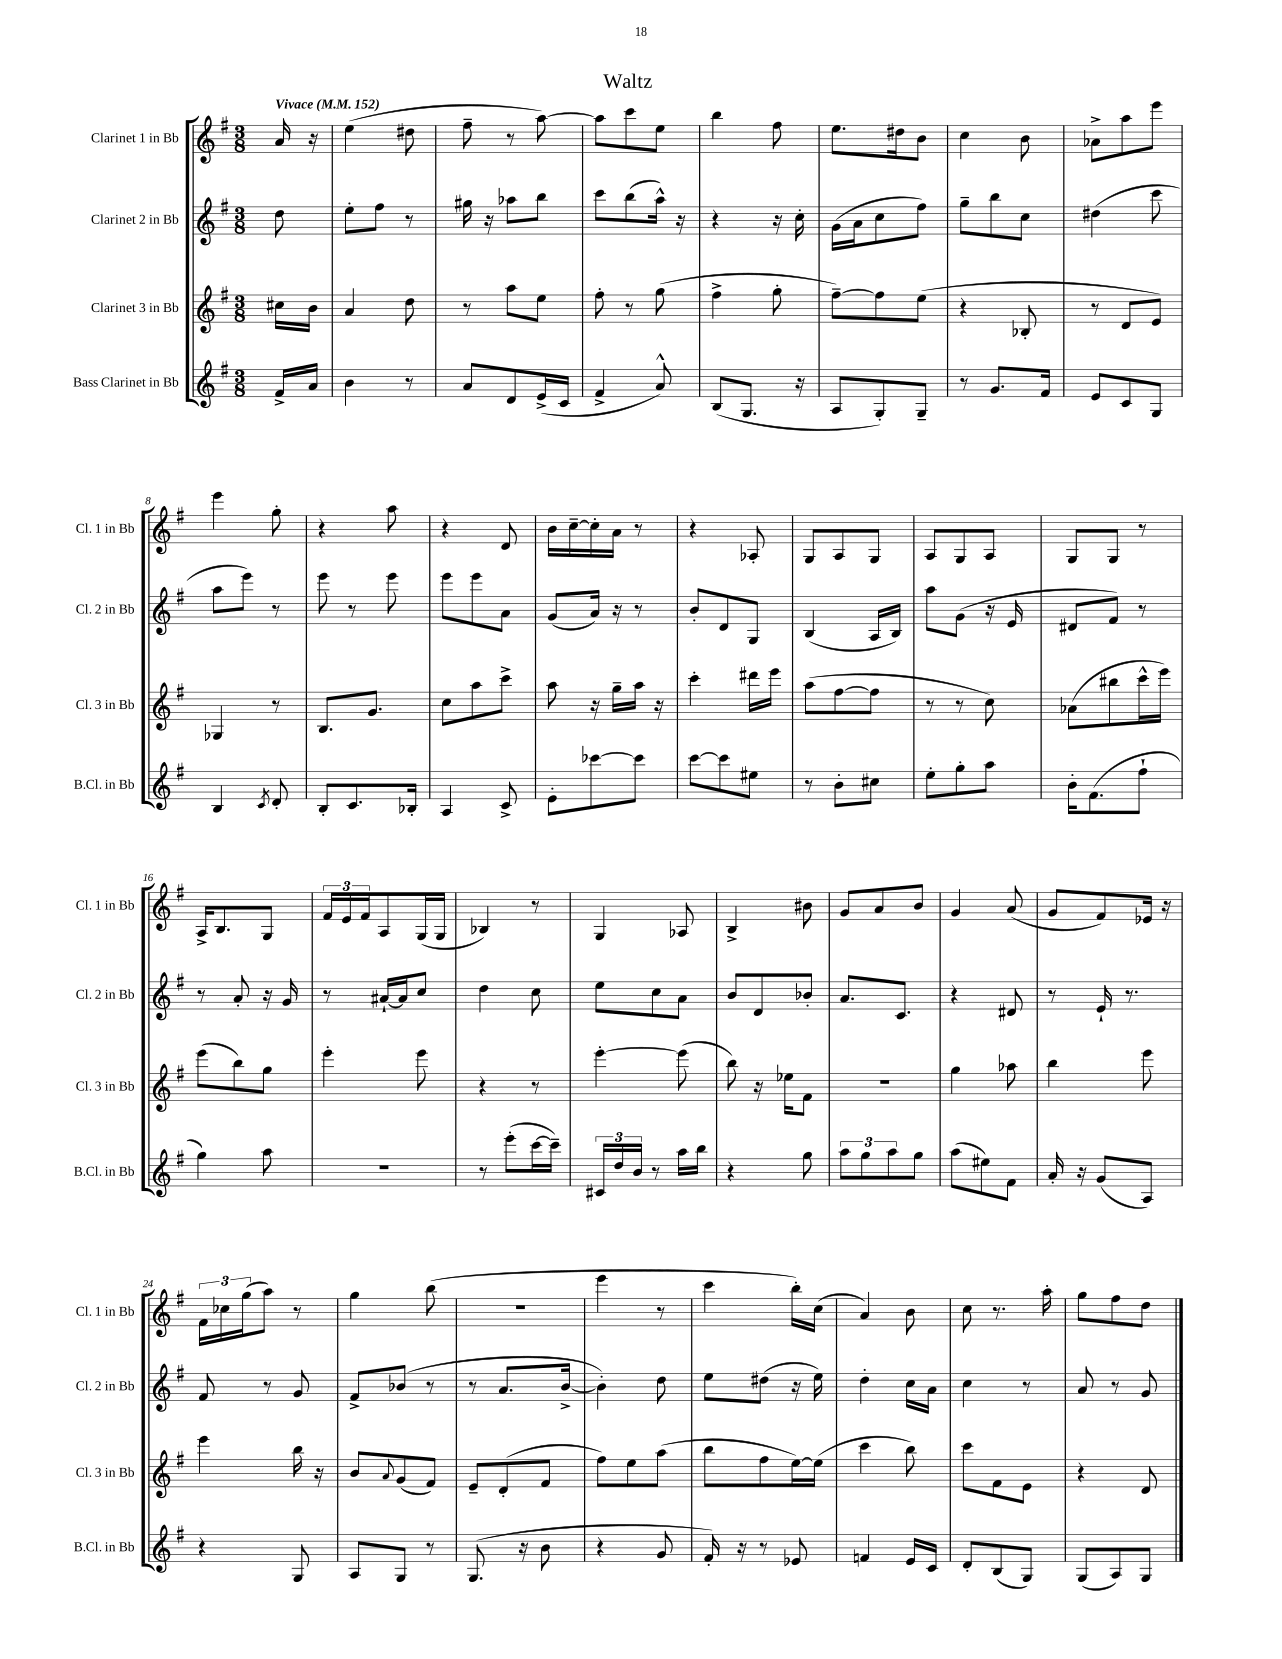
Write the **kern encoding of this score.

**kern	**kern	**kern	**kern
*staff4	*staff3	*staff2	*staff1
*clefG2	*clefG2	*clefG2	*clefG2
*k[f#]	*k[f#]	*k[f#]	*k[f#]
*M3/8	*M3/8	*M3/8	*M3/8
*MM152	*MM152	*MM152	*MM152
16f#^	16cc#	8dd	16a
16a	16b	.	16r
=	=	=	=
4b	4a	8ee'	(4ee
.	.	8ff#	.
8r	8dd	8r	8dd#
=	=	=	=
8a	8r	16gg#	8ff#~
.	.	16r	.
8d	8aa	8aa-	8r
(16e^	8ee	8bb	[8aa)
16c	.	.	.
=	=	=	=
4f#^	8ff#'	8ccc	8aa]
.	8r	(8bb	8ccc
8a^^)	(8gg	16aa^^)	8ee
.	.	16r	.
=	=	=	=
(8B	4ff#^	4r	4bb
8.G	.	.	.
.	8gg'	16r	8ff#
16r	.	16cc'	.
=	=	=	=
8A	[8ff#~)	(16g	8.ee
.	.	16a	.
8G')	8ff#]	8cc	.
.	.	.	16dd#
8G~	(8ee	8ff#)	8b
=	=	=	=
8r	4r	8gg~	4cc
8.g	.	8bb	.
.	8B-'	8cc	8b
16f#	.	.	.
=	=	=	=
8e	8r	(4dd#	8a-^
8c	8d	.	8aa
8G	8e)	8ccc	8eee
=	=	=	=
4B	4G-	8aa	4eee
.	.	8eee)	.
8qc	.	.	.
8d'	8r	8r	8gg'
=	=	=	=
8B'	8.B	8eee	4r
8.c	.	8r	.
.	8.g	.	.
.	.	8eee	8aa
16B-'	.	.	.
=	=	=	=
4A	8cc	8eee	4r
.	8aa	8eee	.
8c^	8ccc^	8a	8d
=	=	=	=
8e'	8aa	(8g	16b
.	.	.	[16cc~
[8ccc-	16r	16a)	16cc']
.	16gg~	16r	16a
8ccc-]	16aa	8r	8r
.	16r	.	.
=	=	=	=
[8ccc	4ccc'	8b'	4r
8ccc]	.	8d	.
8ee#	16ddd#	8G	8A-'
.	16eee	.	.
=	=	=	=
8r	(8aa	(4B	8G
8b'	[8ff#	.	8A
8cc#	8ff#]	16A	8G
.	.	16B)	.
=	=	=	=
8ee'	8r	8aa	8A
8gg'	8r	(8g	8G
8aa	8cc)	16r	8A
.	.	16e	.
=	=	=	=
16b'	(8a-	8d#	8G
(8.f#	.	.	.
.	8bb#	8f#)	8G
8ff#`	16ccc^^	8r	8r
.	16eee)	.	.
=	=	=	=
4gg)	(8eee	8r	16A^
.	.	.	8.B
.	8bb)	8a'	.
8aa	8gg	16r	8G
.	.	16g	.
=	=	=	=
4.r	4eee'	8r	24f#
.	.	.	24e
.	.	.	24f#
.	.	[16a#`	8A
.	.	16a#]	.
.	8eee	8cc	(16G
.	.	.	16G
=	=	=	=
8r	4r	4dd	4B-)
(8eee'	.	.	.
[16ccc	8r	8cc	8r
16ccc~])	.	.	.
=	=	=	=
24c#	[4eee'	8ee	4G
24dd	.	.	.
24b	.	.	.
8r	.	8cc	.
16aa	(8eee]	8a	8A-
16bb	.	.	.
=	=	=	=
4r	8bb)	8b	4B^
.	16r	8d	.
.	16ee-	.	.
8gg	8f#	8b-'	8b#
=	=	=	=
12aa	4.r	8.a	8g
12gg	.	.	.
.	.	.	8a
12aa	.	.	.
.	.	8.c	.
8gg	.	.	8b
=	=	=	=
(8aa	4gg	4r	4g
8ee#)	.	.	.
8f#	8aa-	8d#	(8a
=	=	=	=
16a'	4bb	8r	8g
16r	.	.	.
(8g	.	16e`	8f#)
.	.	8.r	.
8A)	8eee	.	16e-
.	.	.	16r
=	=	=	=
4r	4eee	8f#	24f#
.	.	.	24cc-
.	.	.	(24gg
.	.	8r	8aa)
8G	16bb	8g	8r
.	16r	.	.
=	=	=	=
8A	8b	8f#^	4gg
.	8qqa	.	.
8G	(8g	(8b-	.
8r	8f#)	8r	(8bb
=	=	=	=
(8.G	8e~	8r	4.r
.	(8d'	8.a	.
16r	.	.	.
8b	8f#	.	.
.	.	[16b^	.
=	=	=	=
4r	8ff#)	4b'])	4eee
.	8ee	.	.
8g	(8aa	8dd	8r
=	=	=	=
16f#')	8bb	8ee	4ccc
16r	.	.	.
8r	8ff#	(8dd#	.
8e-	[16ee)	16r	16bb')
.	(16ee]	16ee)	(16cc
=	=	=	=
4f	4ccc	4dd'	4a)
16e	8bb)	16cc	8b
16c	.	16a	.
=	=	=	=
8d'	8ccc	4cc	8cc
(8B	8f#	.	8.r
8G)	8e	8r	.
.	.	.	16aa'
=	=	=	=
(8G	4r	8a	8gg
8A)	.	8r	8ff#
8G	8d	8g	8dd
==	==	==	==
*-	*-	*-	*-
